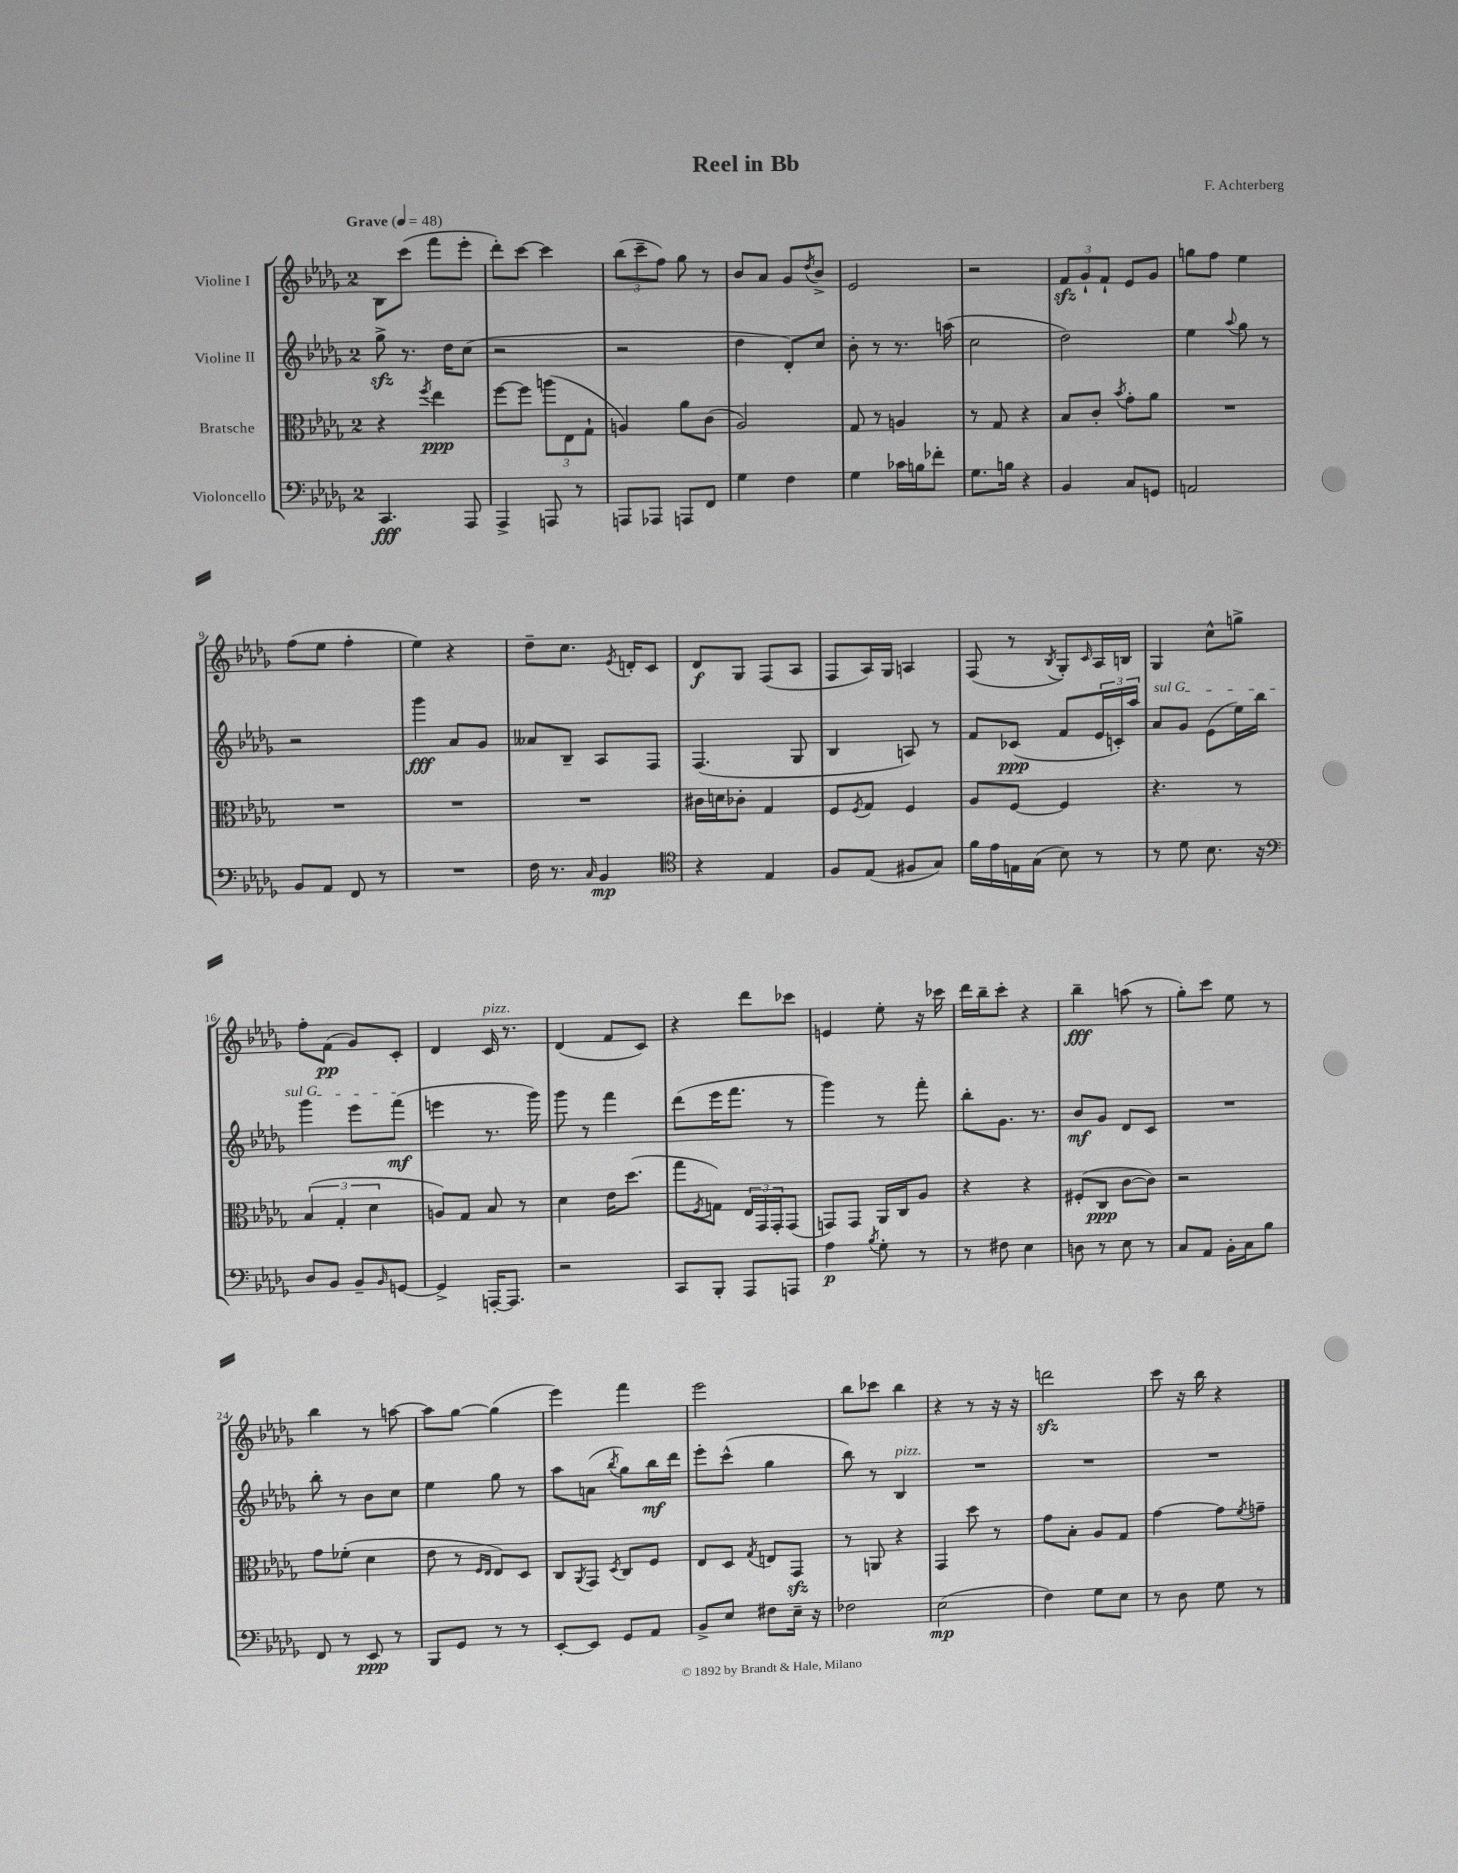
\header { title = "Reel in Bb" composer = "F. Achterberg" }
<<
\new StaffGroup <<
\new Staff = "s0" \with { instrumentName = "Violine I" } {
    \clef treble \key des \major \once \override Staff.TimeSignature.style = #'single-digit \time 2/4 \tempo "Grave" 4 = 48
    bes8 c'''8( f'''8 ees'''8-. |
    des'''8-.) c'''8~ c'''4 |
    \tuplet 3/2 { bes''8( c'''8-- f''8) } ges''8 r8 |
    bes'8 aes'8 ges'8 \acciaccatura { des''8 } bes'8-> |
    ees'2 |
    r2 |
    \tuplet 3/2 { f'8\sfz ges'8-! f'8-! } ees'8 ges'8 |
    g''8 f''8 ees''4 |
    f''8( ees''8 f''4-. |
    ees''4) r4 |
    des''8-- c''8. \acciaccatura { ees'8 } d'16-. c'8 |
    des'8\f ges8 f8( aes8 |
    f8 aes16) ges16 a4 |
    f8( r8 \acciaccatura { bes8 } ges8-.) \grace { c'16 } aes16 b16 |
    ges4 c''8-^ g''8-> |
    f''8-. f'8\pp( ges'8) c'8-. |
    des'4 c'16^\markup { \italic "pizz." } r8. |
    des'4( f'8 c'8) |
    r4 des'''8 ces'''8 |
    e'4 ees''8-. r16 ces'''16 |
    des'''16 bes''16-- c'''8-. r4 |
    bes''4--\fff a''8( r8 |
    ges''8-.) c'''8 ees''8 r8 |
    bes''4 r8 a''8~ |
    a''8 ges''8~ ges''4( |
    ees'''4) f'''4 |
    ees'''2 |
    bes''8 ces'''8 bes''4 |
    r4 r8 r16 r16 |
    d'''2\sfz |
    c'''8 r16 bes''16 r4 \bar "|." |
}
\new Staff = "s1" \with { instrumentName = "Violine II" } {
    \clef treble \key des \major \once \override Staff.TimeSignature.style = #'single-digit \time 2/4
    ges''8->\sfz r8. des''16 c''8( |
    r2 |
    r2 |
    des''4 des'8-.) c''8 |
    bes'8-. r8 r8. a''16( |
    c''2 |
    des''2) |
    ees''4 \appoggiatura { aes''8 } ges''8 r8 |
    r2 |
    ges'''4\fff aes'8 ges'8 |
    aeses'8 bes8-- aes8 f8 |
    f4.( ges8 |
    bes4 a8) r8 |
    f'8 ces'8\ppp( f'8 \tuplet 3/2 { ees'16 c'16-.) aes''16 } |
    \once \override TextSpanner.bound-details.left.text = \markup { \italic "sul G" } aes'8\startTextSpan ges'8 ees'8( ees''16) bes''16 |
    ges'''4 ees'''8 f'''8\mf\stopTextSpan( |
    e'''4 r8. ges'''16) |
    ges'''8 r8 f'''4 |
    des'''8( ees'''16 f'''8. r8 |
    ges'''4) r8 f'''8-. |
    bes''8-. ges'8. r8. |
    bes'8\mf ges'8 des'8 c'8 |
    R2 |
    bes''8-. r8 bes'8 c''8 |
    ees''4 ges''8 r8 |
    aes''8 a'8( \acciaccatura { bes''8 } ges''8) bes''16\mf des'''16 |
    ees'''8-. c'''8-^( ges''4 |
    bes''8) r8 bes4^\markup { \italic "pizz." } |
    R2 |
    R2 |
    R2 \bar "|." |
}
\new Staff = "s2" \with { instrumentName = "Bratsche" } {
    \clef alto \key des \major \once \override Staff.TimeSignature.style = #'single-digit \time 2/4
    r4 \acciaccatura { f''8 } ees''4\ppp |
    f''8~ f''8 \tuplet 3/2 { a''8( ees8 ges8-! } |
    a4) aes'8 c'8( |
    aes2) |
    ges8 r8 a4 |
    r8 ges8 r4 |
    bes8 c'8-. \acciaccatura { bes'8 } ges'8-. aes'8 |
    R2 |
    R2 |
    R2 |
    R2 |
    cis'16 d'16 ces'8-. ges4 |
    f8 \acciaccatura { f8 } ges8 f4 |
    aes8 f8~ f4 |
    r4. r8 |
    \tuplet 3/2 { bes4( ges4-. des'4 } |
    a8) ges8 bes8 r8 |
    des'4 ees'16 des''8.( |
    ges''8 \acciaccatura { f8 } g8) \tuplet 3/2 { ees16 ges,16 ges,16-. } ges,8( |
    g,8) g,8 aes,16 c16 aes8 |
    r4 r4 |
    fis8-.( c8\ppp c'8~ c'8) |
    r2 |
    ges'8 fes'8-.( des'4 |
    ees'8 r8 \grace { f16 ees16 } ees8) des8 |
    c8 \acciaccatura { aes,8 } ges,8 \acciaccatura { des8 } c8 f8 |
    ees8 des8 \acciaccatura { ges8 } e8 ges,8\sfz |
    r8 a,8 r4 |
    ges,4 des''8 r8 |
    ges'8 bes8-. aes8 ges8 |
    ges'4~ ges'8 \acciaccatura { f'8 } g'8-- \bar "|." |
}
\new Staff = "s3" \with { instrumentName = "Violoncello" } {
    \clef bass \key des \major \once \override Staff.TimeSignature.style = #'single-digit \time 2/4
    c,4.\fff aes,,8 |
    aes,,4-> a,,8 r8 |
    a,,8 aes,,8 a,,8 f,8 |
    ges4 f4 |
    ges4 ces'16 b16 fes'8-. |
    ges8. b16 r4 |
    bes,4 c8 g,8 |
    a,2 |
    bes,8 aes,8 f,8 r8 |
    R2 |
    f16 r8. \grace { c16 } bes,4\mp |
    \clef tenor r4 ees4 |
    f8 ees8( fis8 ges8) |
    f'16 ees'16 e16 ges16( bes8) r8 |
    r8 des'8 bes8. r16 |
    \clef bass des8 bes,8 bes,8-- \grace { bes,16 } g,8~ |
    g,4-> a,,16~-. a,,8. |
    r2 |
    c,8 bes,,8-. aes,,8 a,,8 |
    aes4\p \acciaccatura { bes8 } ges8-. r8 |
    r8 fis8 ees4 |
    d8 r8 ees8 r8 |
    c8 aes,8 bes,16-. c16 bes8 |
    f,8 r8 ees,8\ppp r8 |
    bes,,8 ges,8 r8 r8 |
    ees,8~-. ees,8 ges,8 aes,8 |
    bes,8-> ees8 fis8 ees16-- r16 |
    fes2 |
    ees2\mp( |
    f4) ges8 ees8 |
    r8 des8 ges8 r8 \bar "|." |
}
>>
>>
